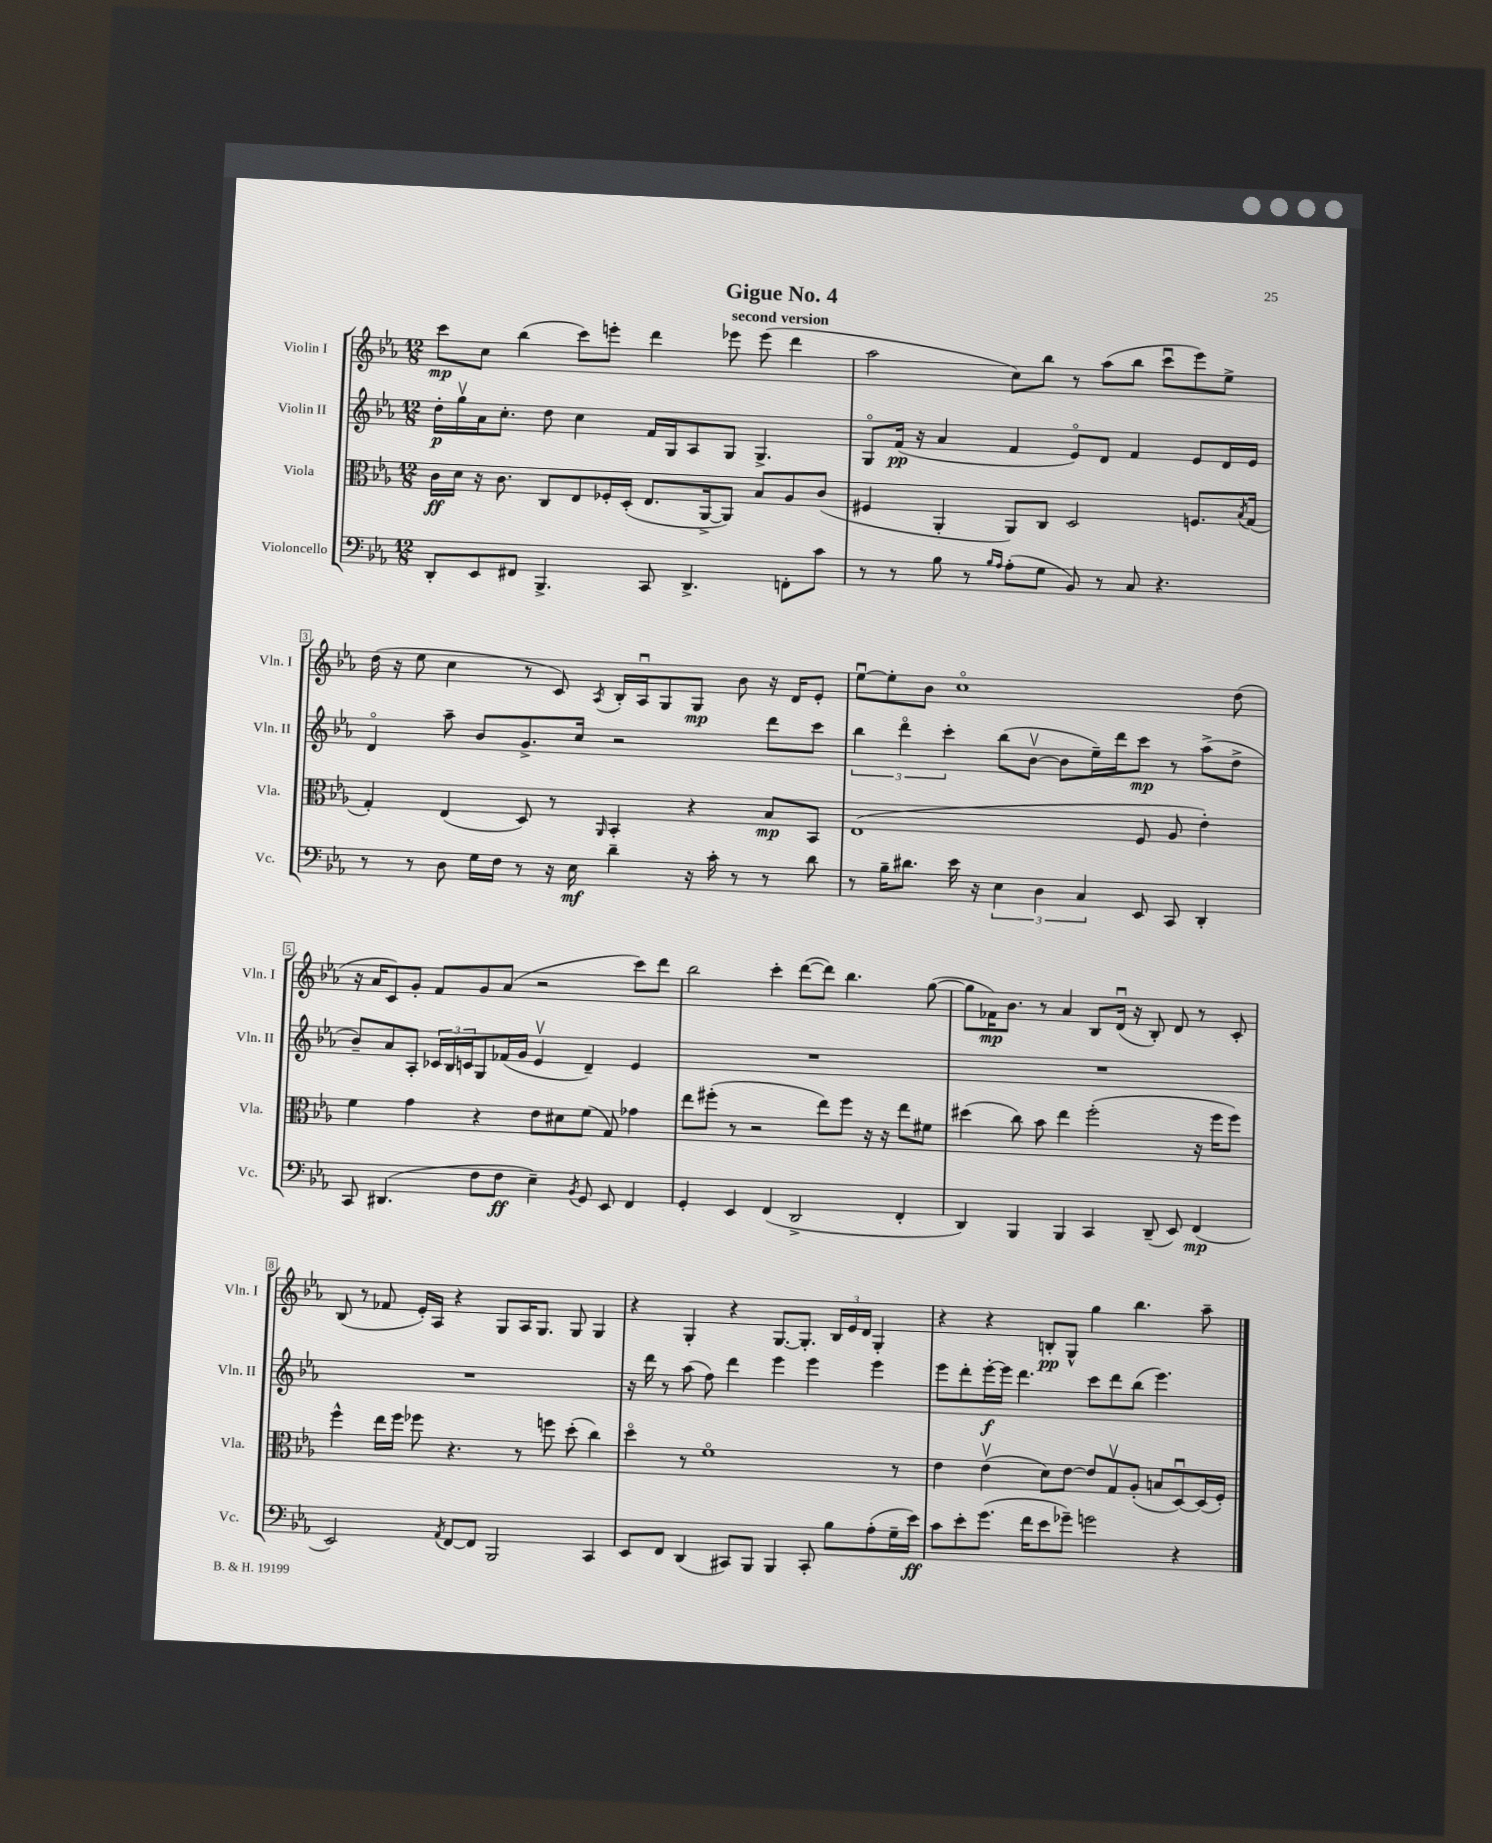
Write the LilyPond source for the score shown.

\header { title = "Gigue No. 4" subtitle = "second version" }
<<
\new StaffGroup <<
\new Staff = "s0" \with { instrumentName = "Violin I" shortInstrumentName = "Vln. I" } {
    \clef treble \key ees \major \numericTimeSignature \time 12/8
    c'''8\mp c''8 bes''4( c'''8) e'''8-. d'''4 ees'''8 ees'''8( d'''4 |
    aes''2 c''8) bes''8 r8 aes''8( bes''8 c'''8\downbow ees'''8) ees''8-> |
    d''16( r16 ees''8 c''4 r8 c'8) \acciaccatura { aes8 } bes16-. aes16\downbow g8 g8\mp bes'8 r16 d'16 ees'8-. |
    ees''8~\downbow ees''8-. bes'8 c''1\flageolet d''8( |
    r16 aes'16 c'8) g'8-. f'8 g'8 aes'8( r2 c'''8) d'''8 |
    bes''2 c'''4-. d'''8~( d'''8) bes''4. g''8~( |
    g''8 fes'16\mp) bes'8. r8 aes'4 bes8 d'16\downbow( r16 bes8-.) d'8 r8 c'8-. |
    bes8( r8 fes'8 ees'16-.) aes16 r4 g8 aes16 g8. g8 g4 |
    r4 g4-. r4 g8.~ g8.-. \tuplet 3/2 { bes16 ees'16 d'16 } g4-. |
    r4 r4 b8-.\pp g8-^ g''4 bes''4. aes''8-- \bar "|." |
}
\new Staff = "s1" \with { instrumentName = "Violin II" shortInstrumentName = "Vln. II" } {
    \clef treble \key ees \major \numericTimeSignature \time 12/8
    d''16-.\p g''16\upbow aes'16 c''8.-. d''8 c''4 f'16 g16 aes8 g8 g4.-> |
    g8\flageolet f'16\pp( r16 aes'4 f'4 ees'8\flageolet) d'8 f'4 ees'8 d'16 ees'16 |
    d'4\flageolet aes''8-- bes'8 g'8.-> c''16 r2 d'''8 c'''8 |
    \tuplet 3/2 { bes''4 d'''4\flageolet c'''4-. } bes''8( bes'8~\upbow bes'8 ees''16--) d'''16 c'''8\mp r8 aes''8->( d''8-> |
    bes'8--) aes'8 aes8-. \tuplet 3/2 { ces'16 bes16 c'16 } g8 fes'16( g'16 ees'4\upbow d'4--) ees'4 |
    R1. |
    R1. |
    R1. |
    r16 d'''16 r8 aes''8( f''8) d'''4 ees'''4 ees'''4 ees'''4 |
    ees'''8 d'''8-. ees'''16~-.\f ees'''16 d'''4. c'''8 d'''8 bes''8( ees'''4.) \bar "|." |
}
\new Staff = "s2" \with { instrumentName = "Viola" shortInstrumentName = "Vla." } {
    \clef alto \key ees \major \numericTimeSignature \time 12/8
    c'16\ff d'16 r16 c'8. c8 ees8 fes16-. d16-.( ees8. aes,16~-> aes,8) bes8 aes8 c'8( |
    fis4 aes,4-. aes,8) c8 d2 f8. \acciaccatura { bes8 } g16( |
    g4-.) ees4( d8) r8 \grace { aes,16 } bes,4-. r4 bes8\mp bes,8 |
    ees1( f8 aes8 ees'4-.) |
    f'4 g'4 r4 ees'8 dis'8 f'8( g8) ges'4 |
    ees''8 fis''8-.( r8 r2 ees''8) fis''8 r16 r16 ees''8 fis'8 |
    dis''4( c''8) bes'8 ees''4 f''2-.( r16 f''16 f''8) |
    f''4-^ ees''16 f''16 fes''8 r4. r8 f''8 d''8-.( c''4) |
    d''4\flageolet r8 f'1\flageolet r8 |
    ees'4 ees'4\upbow( d'8) ees'8~ ees'8 g8\upbow aes8-.( b8 d8~\downbow) d16( f16-.) \bar "|." |
}
\new Staff = "s3" \with { instrumentName = "Violoncello" shortInstrumentName = "Vc." } {
    \clef bass \key ees \major \numericTimeSignature \time 12/8
    d,8-. ees,8 fis,8 bes,,4.-> c,8 d,4.-> f,8-. c'8 |
    r8 r8 bes8 r8 \grace { bes16 aes16 } aes8-.( g8 bes,8) r8 c8 r4. |
    r8 r8 d8 g16 f16 r8 r16 ees16\mf d'4-- r16 c'16-. r8 r8 d'8 |
    r8 bes16-- dis'8. ees'16 r16 \tuplet 3/2 { ees4 d4 c4 } ees,8 c,8 d,4-. |
    c,8 dis,4.( f8 f8\ff ees4--) \acciaccatura { bes,8 } g,8 ees,8 f,4 |
    g,4-. ees,4 f,4( d,2-> f,4-. |
    d,4) bes,,4 bes,,4 c,4 d,8--( ees,8) f,4\mp( |
    ees,2) \acciaccatura { aes,8 } f,8~ f,8 bes,,2 c,4 |
    ees,8 f,8 d,4( cis,8) bes,,8 bes,,4 cis,8-. bes8 aes8-.( g16-- ees'16\ff) |
    c'8 ees'8-. g'8.( f'16 ees'8 ges'8--) g'2 r4 \bar "|." |
}
>>
>>
\layout { \context { \Score \override BarNumber.stencil = #(make-stencil-boxer 0.1 0.3 ly:text-interface::print) } }
